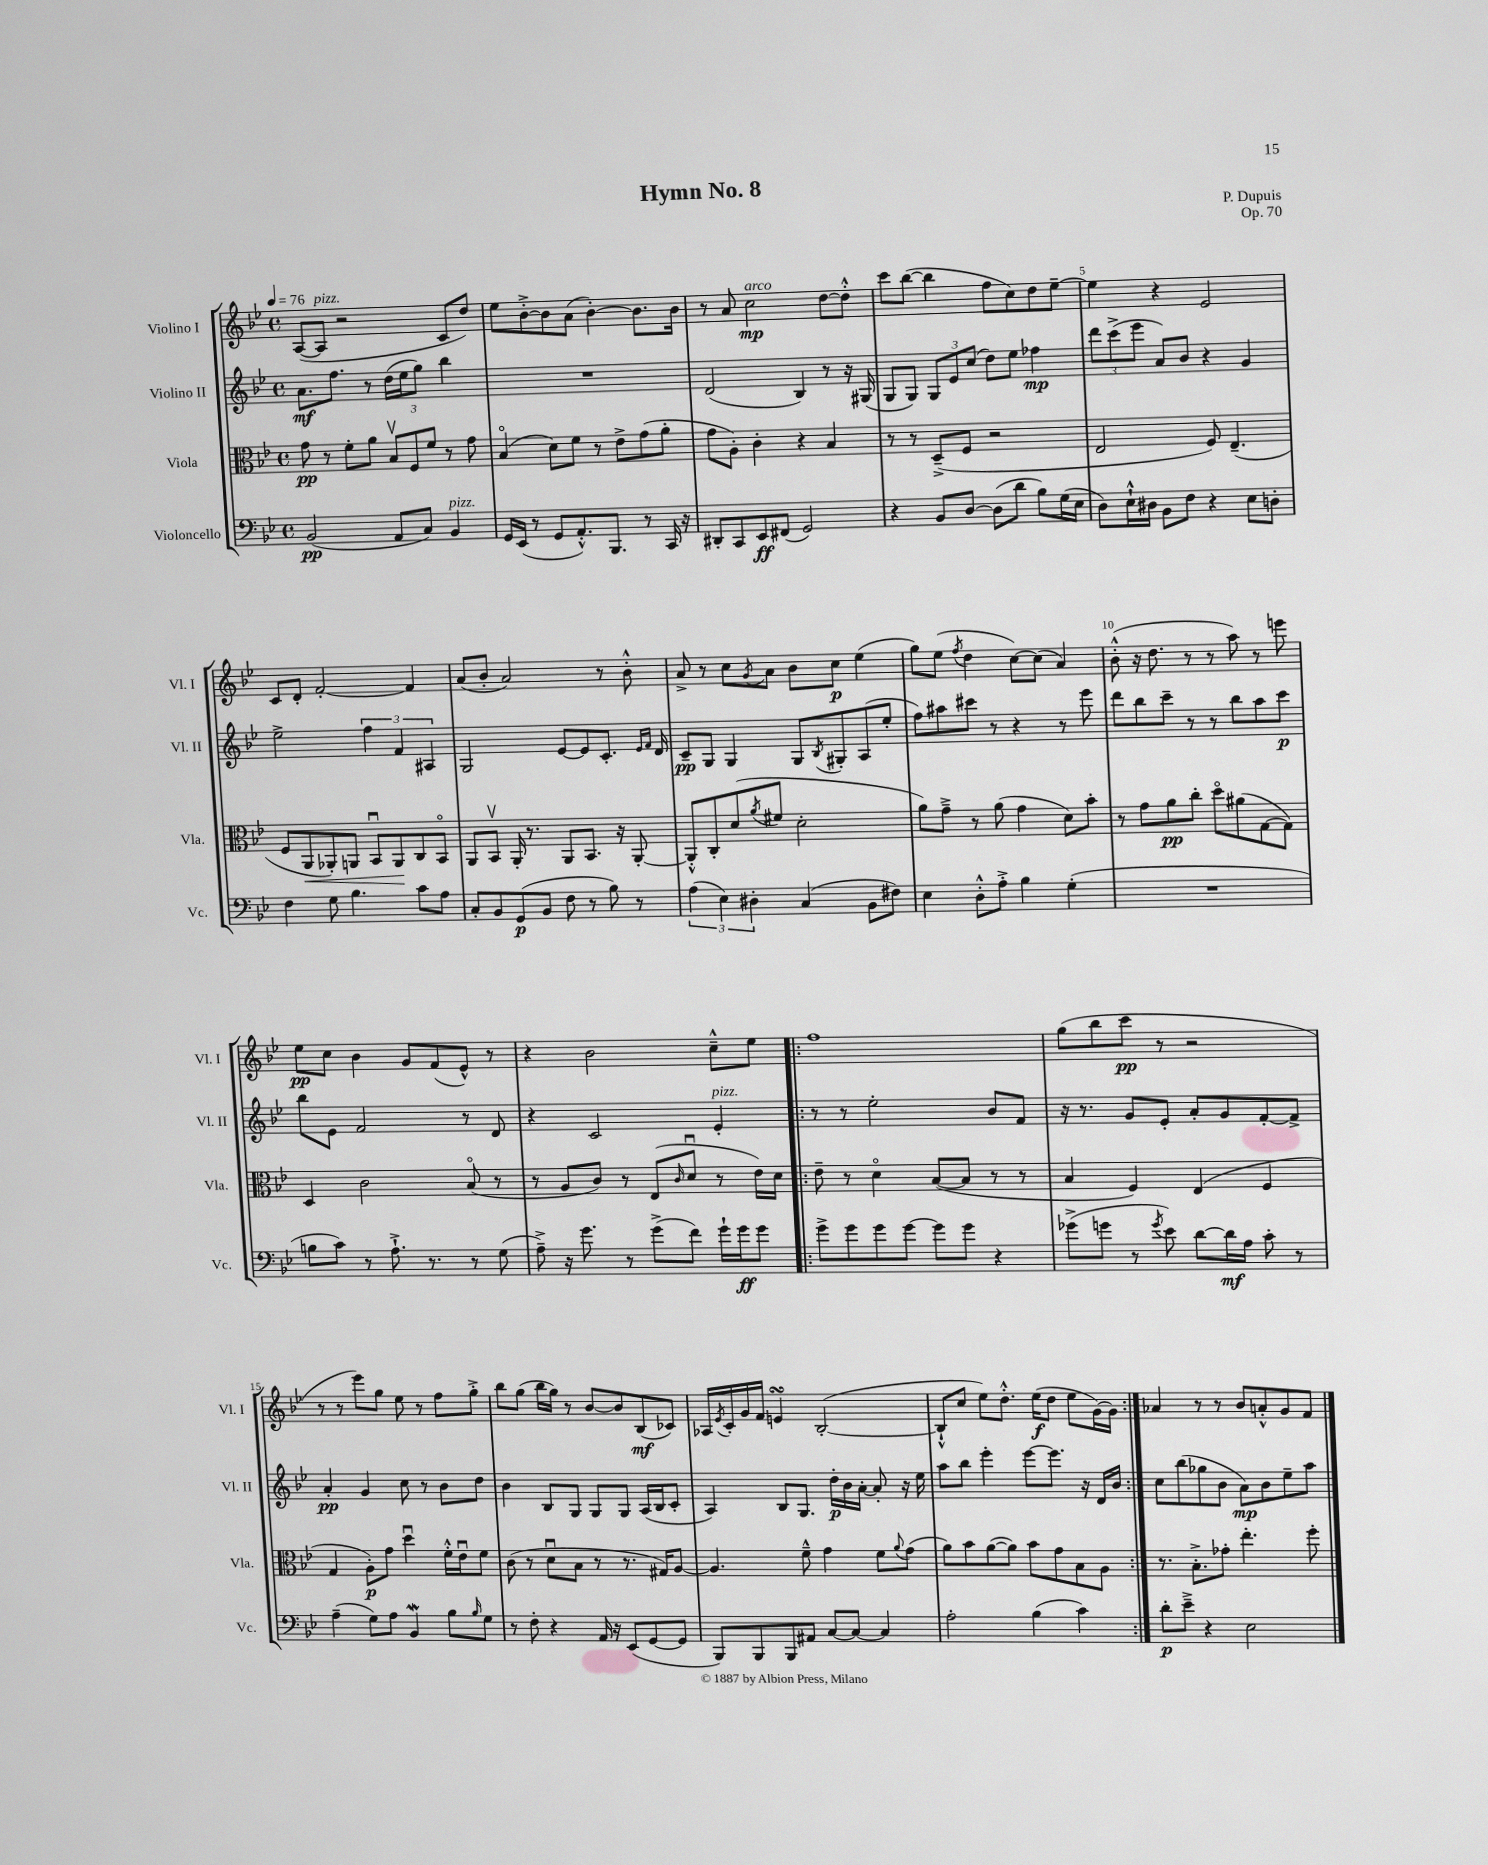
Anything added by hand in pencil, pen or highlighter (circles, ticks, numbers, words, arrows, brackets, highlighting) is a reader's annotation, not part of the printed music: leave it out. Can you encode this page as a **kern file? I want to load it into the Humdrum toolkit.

**kern	**kern	**kern	**kern
*staff4	*staff3	*staff2	*staff1
*clefF4	*clefC3	*clefG2	*clefG2
*k[b-e-]	*k[b-e-]	*k[b-e-]	*k[b-e-]
*M4/4	*M4/4	*M4/4	*M4/4
*met(c)	*met(c)	*met(c)	*met(c)
*MM76	*MM76	*MM76	*MM76
(2BB-	8g	8.a	([8A
.	8r	.	8A]
.	.	8.ff	.
.	8f'	.	2r
.	8a	8r	.
8AA	12B-v	(16dd	.
.	.	16ee-	.
.	12F	.	.
8C)	.	8gg)	.
.	12f	.	.
4BB-	8r	4bb-	8c
.	8g	.	8dd)
=	=	=	=
16GG	(4B-o	1r	8ee-
(16EE-	.	.	.
8r	.	.	[8b-'^
8GG	8d)	.	8b-]
8.AA'^^)	8f	.	(8a
.	8r	.	[4b-')
8.BBB-	.	.	.
.	8e-^	.	.
8r	(8g	.	8.b-]
16CC	8a'	.	.
16r	.	.	16b-
=	=	=	=
8DD#'	8g	(2d	8r
8CC	8A')	.	8a
8EE-	4c'	.	2cc
(8FF#	.	.	.
2GG)	4r	4B-)	.
.	4B-	8r	[8dd
.	.	16r	8dd'^^]
.	.	(16G#	.
=	=	=	=
4r	8r	8G	8ccc
.	8r	8G)	([8bb-
8BB-	(8D~^	12G	4bb-]
.	.	12e-	.
[8D	8F	.	.
.	.	(12cc	.
(8D]	2r	8dd)	8ff
8d	.	8ee-	8cc)
8B-)	.	4ff-	8dd
(16G	.	.	[8ee-~
16E-	.	.	.
=	=	=	=
8D)	2E-	12ddd	4ee-]
.	.	(12ccc^	.
16E-`^^	.	.	.
.	.	12eee-	.
16D#	.	.	.
8BB-	.	8a)	4r
8F	.	8b-	.
4r	8F)	4r	2e-
.	(4.E-~	.	.
8E-	.	4g	.
8D'	.	.	.
=	=	=	=
4F	8F	2ee-^	8c
.	8AA	.	8d'
8G	8AA-')	.	[2f'
4.B-	8AA	.	.
.	8BB-u	6ff	.
.	8AA	.	.
.	.	6f	.
8c	8C	.	4f]
.	.	6A#	.
8A	8BB-o	.	.
=	=	=	=
8C'	8AA	2G	(8a
8BB-	8BB-v	.	8b-'
(8GG	16AA'	.	2a)
.	8.r	.	.
8BB-	.	.	.
8F	8AA	[8e-	.
8r	8.BB-	8e-]	.
8B-)	.	8.c'	8r
.	16r	.	.
8r	[8AA'	.	8b-'^^
.	.	16qqe-	.
.	.	16qqf	.
.	.	16d	.
=	=	=	=
(6A	8AA'^^]	8c~	8a^
.	8C'	8G	8r
6E-)	.	.	.
.	(8d	4G	8cc
6D#'	.	.	.
.	8qa	.	8qg
.	8f#	.	8a
(4C	2d'	8G	8b-
.	.	8qB-	.
.	.	8G#'	8cc
8BB-	.	(8A	(4ee-
8F#)	.	8ee-'	.
=	=	=	=
4E-	8a)	8ff)	8gg)
.	8g~^	8aa#	(8ee-
.	.	.	8qff
8D'^^	8r	8ccc#	4dd
8A'^	(8a	8r	.
4B-	4g	4r	[8cc)
.	.	.	(8cc]
(4G'	8d)	8r	4a)
.	8b-'	8eee-	.
=	=	=	=
1r	8r	8ddd	(8b-'^^
.	8g	8bb-	16r
.	.	.	8.dd
.	8a	8ccc~	.
.	8cc'	8r	8r
.	8ddo	8r	8r
.	(8a#	8bb-	8aa)
.	[8G	8aa	8r
.	8G])	8ccc	8eee
=	=	=	=
8B	4D	8bb-	8ee-
8c)	.	8e-	8cc
8r	2c	2f	4b-
8.A`^	.	.	.
.	.	.	8g
8.r	.	.	.
.	.	.	(8f
8r	(8B-o	8r	8e-^^)
(8G	8r	8d	8r
=	=	=	=
8A~^)	8r	4r	4r
16r	8A	.	.
8.g	.	.	.
.	8c)	2c	2b-
8r	8r	.	.
(8g^	(8E-	.	.
.	16qqc	.	.
8f)	8du	.	.
16g`	8r	4e-'	8cc~^^
16g	.	.	.
8g	16e-)	.	8ee-
.	16d	.	.
=!|:	=!|:	=!|:	=!|:
8g^	8e-~	8r	1ff
8g	8r	8r	.
8g	4do	2ee-'	.
[8g	.	.	.
8g]	([8B-	.	.
8g	8B-]	.	.
4r	8r	8b-	.
.	8r	8f	.
=	=	=	=
(8g-^	4B-	16r	(8gg
.	.	8.r	.
8g	.	.	8bb-
8r	4F)	8g	8ccc
8qg	.	.	.
8e-)	.	8e-'	8r
[8d	(4E-	8a'	2r
16d]	.	8g	.
16A	.	.	.
8c'	4F	[8f'	.
8r	.	8f^]	.
=	=	=	=
(4A~	4G	4a'	8r
.	.	.	8r
8G)	8A')	4g	8eee-)
8A	8g	.	8gg
4BB-	4ddu	8cc	8ee-
.	.	8r	8r
8B-	16f'^^	8b-	8ff
.	16e-u	.	.
16qqB-	.	.	.
8G	8f	8dd	8gg'^
=	=	=	=
8r	(8c	4b-	8bb-
8F'	8r	.	(8gg
4r	8du	8B-	16bb-
.	.	.	16gg)
.	8B-	8G	8r
16AA	8r	8G	[8b-
16r	.	.	.
(8EE-	8.r	8G	8b-]
[8GG	.	(16A	(8B-
.	16G#)	16B-	.
8GG]	[8A	8c'	8c-)
=	=	=	=
8BBB-)	4.A]	4A)	16A-
.	.	.	8qe-
.	.	.	16c'
8BBB-	.	.	16g
.	.	.	16f
8BBB-	.	8B-	4e
8AA#	8f~^^	8.G	.
[8C	4g	.	([2B-'
.	.	16dd'	.
8C_	.	16b-	.
.	.	[16a'	.
4C]	8f	8a']	.
.	8qqa	.	.
.	(8g	16r	.
.	.	16ee-	.
=	=	=	=
2A'	8a)	8aa	8B-`^^]
.	8b-	8bb-	8cc
.	([8a	4eee-'	8ee-)
.	8a])	.	8.dd'^^
(4B-	8b-	[8eee-	.
.	.	.	(16ee-
.	8g	8.eee-]	8dd
4c)	8B-	.	8ee-
.	.	16r	.
.	8A	16d	[16g)
.	.	16b-	16g]
=:|!	=:|!	=:|!	=:|!
8d'	8.r	8cc	4a-
8e-~^	.	(8bb-	.
.	8.B-'^	.	.
4r	.	8gg-	8r
.	8g-'	8b-	8r
2E-	4.ee-'	8a)	8b-
.	.	8b-	8a'^^
.	.	8ee-~	8g
.	8ff'	8aa	8f
==	==	==	==
*-	*-	*-	*-
